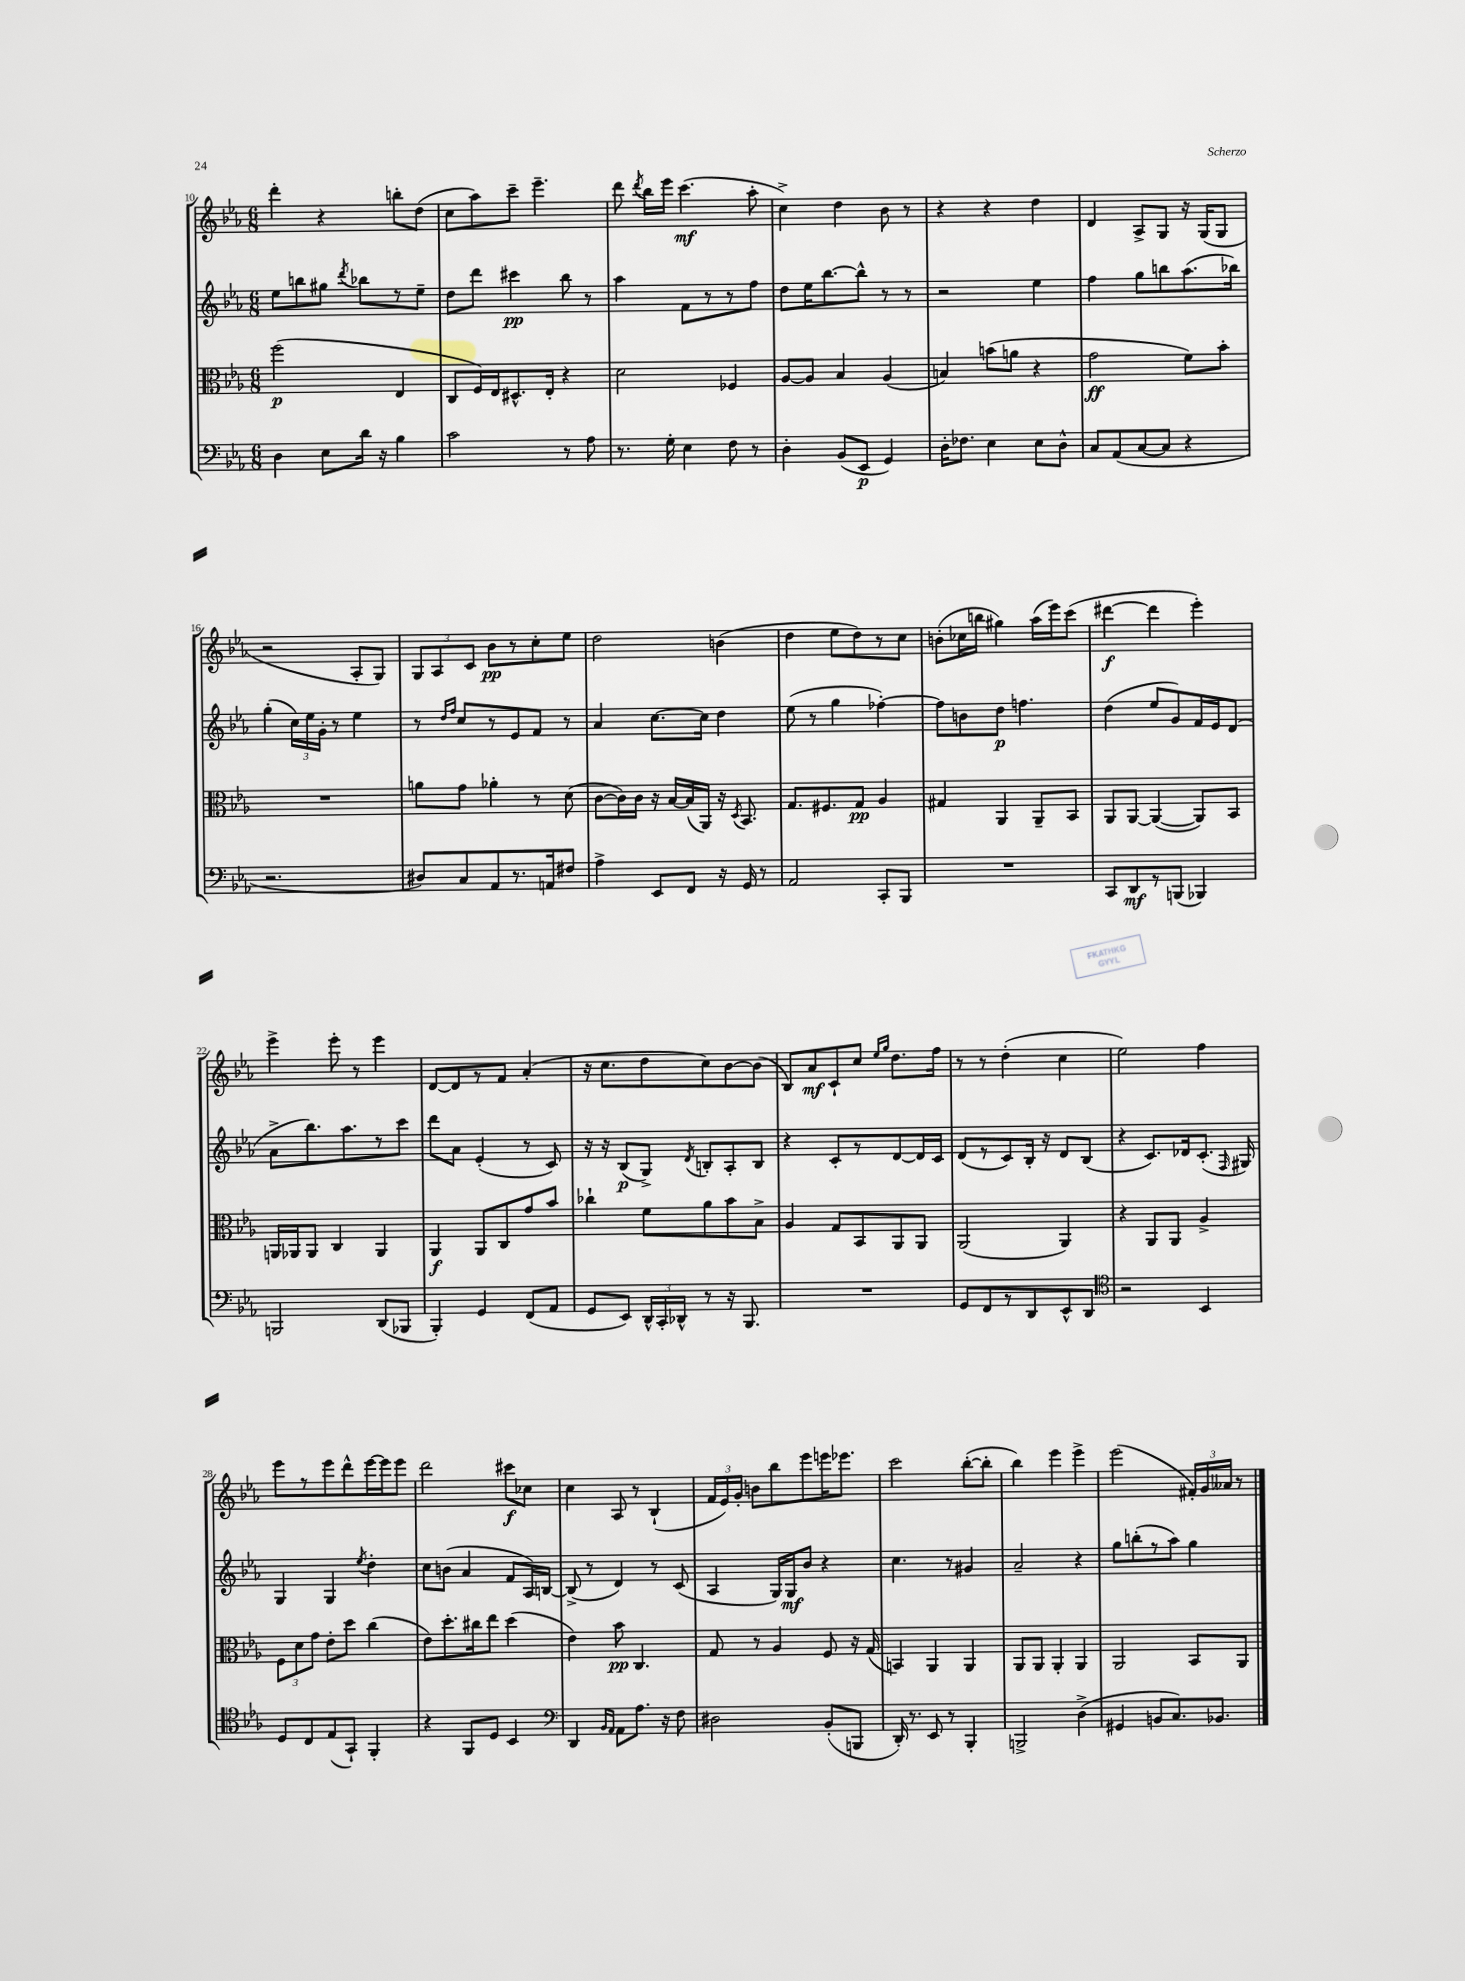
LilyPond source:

<<
\new StaffGroup <<
\new Staff = "s0" {
    \clef treble \key ees \major \numericTimeSignature \time 6/8
    \autoBeamOff d'''4-. r4 b''8[-. d''8]( |
    c''8[ aes''8) c'''8]-- ees'''4.-- |
    d'''8 \acciaccatura { d'''8 } bes''16[ ees'''16] c'''4.\mf( aes''8-. |
    c''4->) d''4 bes'8 r8 |
    r4 r4 d''4 |
    d'4 aes8[-> g8] r16 g16[( g8] |
    r2 aes8[-. g8]) |
    \tuplet 3/2 { g8[ aes8 c'8] } bes'8[\pp r8 c''8-. ees''8] |
    d''2 b'4( |
    d''4 ees''8[ d''8) r8 c''8] |
    b'8[-.( ces''16 b''16] gis''4) aes''16[( ees'''16) c'''8]( |
    dis'''4~\f dis'''4 ees'''4-.) |
    ees'''4-> ees'''8-. r8 ees'''4 |
    d'8[~ d'8 r8 f'8] aes'4-.( |
    r16 c''8.[ d''8 c''8) bes'8~ bes'8]( |
    bes8[) aes'8\mf c'8-! c''8] \grace { ees''16[ g''16] } d''8.[ f''16] |
    r8 r8 d''4-.( c''4 |
    ees''2) f''4 |
    ees'''8[ r8 ees'''8 d'''8-^ ees'''16~ ees'''16 ees'''8] |
    d'''2 cis'''8[\f ces''8] |
    c''4 aes8 r8 bes4-!( |
    \tuplet 3/2 { f'16[ ees'16) g'16]-. } b'8[ bes''8 ees'''8 e'''16 ees'''8.] |
    c'''2 bes''8[~-.( bes''8]-. |
    bes''4) ees'''4 ees'''4-> |
    ees'''2( \tuplet 3/2 { fis'16[-.) g'16 aeses'16] } r8 \bar "|." |
}
\new Staff = "s1" {
    \clef treble \key ees \major \numericTimeSignature \time 6/8
    \autoBeamOff ees''8[ b''8 gis''8] \acciaccatura { d'''8 } bes''8[ r8 ees''8]-- |
    d''8[ d'''8] cis'''4\pp bes''8 r8 |
    aes''4 f'8[ r8 r8 f''8] |
    d''8[ ees''16 bes''8.~ bes''8]-^ r8 r8 |
    r2 ees''4 |
    f''4 g''8[ b''8 aes''8.( bes''16]) |
    g''4-.( \tuplet 3/2 { c''16[) ees''16 g'16]-. } r8 ees''4 |
    r8 \grace { d''16[ f''16] } c''8[ r8 ees'8 f'8] r8 |
    aes'4 c''8.[~ c''16] d''4 |
    ees''8( r8 g''4 fes''4~-.) |
    fes''8[ b'8 d''8]\p f''4. |
    d''4( ees''8[ g'8) f'16 ees'16 d'8]( |
    aes'8[-> bes''8.) aes''8. r8 c'''8] |
    d'''8[ aes'8] ees'4-.( r8 c'8) |
    r16 r16 bes8[\p( g8]->) \acciaccatura { d'8 } b8[-. aes8-. b8] |
    r4 c'8[-. r8 d'8~ d'16 c'16] |
    d'8[( r8 c'8) bes16]-. r16 d'8[ bes8]( |
    r4 c'8.[) des'16 c'8.]-.( \grace { f16 } gis16) |
    g4 g4 \acciaccatura { ees''8 } d''4-. |
    c''8[ b'8]( aes'4 f'8[ aes16) b16]~ |
    b8->( r8 d'4) r8 c'8( |
    aes4 g16[) g16\mf bes'8] r4 |
    c''4. r8 gis'4 |
    aes'2-- r4 |
    g''8[ b''8-.( r8 aes''8]) g''4 \bar "|." |
}
\new Staff = "s2" {
    \clef alto \key ees \major \numericTimeSignature \time 6/8
    \autoBeamOff f''2\p( ees4 |
    c8[ f16) ees16 dis8.-^ ees16]-. r4 |
    d'2 fes4 |
    aes8[~ aes8] bes4 aes4( |
    b4) b'8[( a'8] r4 |
    g'2\ff f'8[) bes'8]-. |
    R2. |
    a'8[ g'8] aes'4-. r8 d'8( |
    c'8[~ c'16) c'16] r16 bes16[~ bes16( aes,16]) r16 \acciaccatura { d8 } bes,8. |
    g8.[ fis8. g8]\pp aes4 |
    gis4 aes,4 aes,8[-- bes,8] |
    aes,8[ aes,8]~ aes,4~( aes,8[) bes,8] |
    a,16[ aes,16 aes,8] c4 aes,4 |
    aes,4\f aes,8[ c8 g'8 bes'8] |
    ces''4-! f'8[ aes'8 bes'8 bes8]-> |
    aes4 g8[ bes,8 aes,8 aes,8] |
    aes,2( aes,4) |
    r4 aes,8[ aes,8] aes4-> |
    \tuplet 3/2 { f8[ d'8 g'8] } ees'8[-. d''8] c''4( |
    ees'8[) d''8.-. cis''16 ees''8] d''4( |
    ees'4) bes'8\pp c4. |
    g8 r8 aes4 f8 r16 g16( |
    b,4) aes,4 aes,4 |
    aes,8[ aes,8] aes,4-. aes,4 |
    aes,2 bes,8[ aes,8] \bar "|." |
}
\new Staff = "s3" {
    \clef bass \key ees \major \numericTimeSignature \time 6/8
    \autoBeamOff d4 ees8[ d'16] r16 bes4 |
    c'2 r8 aes8 |
    r8. g16-. ees4 f8 r8 |
    d4-. bes,8[( ees,8]\p g,4) |
    d16[-. fes8.] ees4 ees8[ d8]-^ |
    c8[ aes,8( c8~ c8] r4 |
    r2. |
    dis8[) c8 aes,8 r8. a,16 fis8] |
    aes4-> ees,8[ f,8] r16 g,16 r8 |
    aes,2 c,8[-. bes,,8] |
    R2. |
    c,8[ d,8\mf r8 b,,8]( bes,,4) |
    b,,2 d,8[( bes,,8] |
    bes,,4-.) g,4 f,8[( aes,8] |
    g,8[ ees,8]) \tuplet 3/2 { d,16[-^ c,16-. des,16]-^ } r8 r16 bes,,8. |
    R2. |
    g,8[ f,8 r8 d,8 ees,8-^ d,8] |
    \clef tenor r2 bes,4 |
    d8[ c8 ees8( g,8]-!) f,4-. |
    r4 f,8[ d8] bes,4 |
    \clef bass d,4 \grace { bes,16[ aes,16] } aes,8[ aes8.] r16 f8 |
    dis2 bes,8[-.( b,,8] |
    d,16-.) r8. ees,8 r8 bes,,4-. |
    b,,2-> d4->( |
    gis,4 b,8[ c8.) bes,8.] \bar "|." |
}
>>
>>
\layout { \context { \Score currentBarNumber = #10 } }
